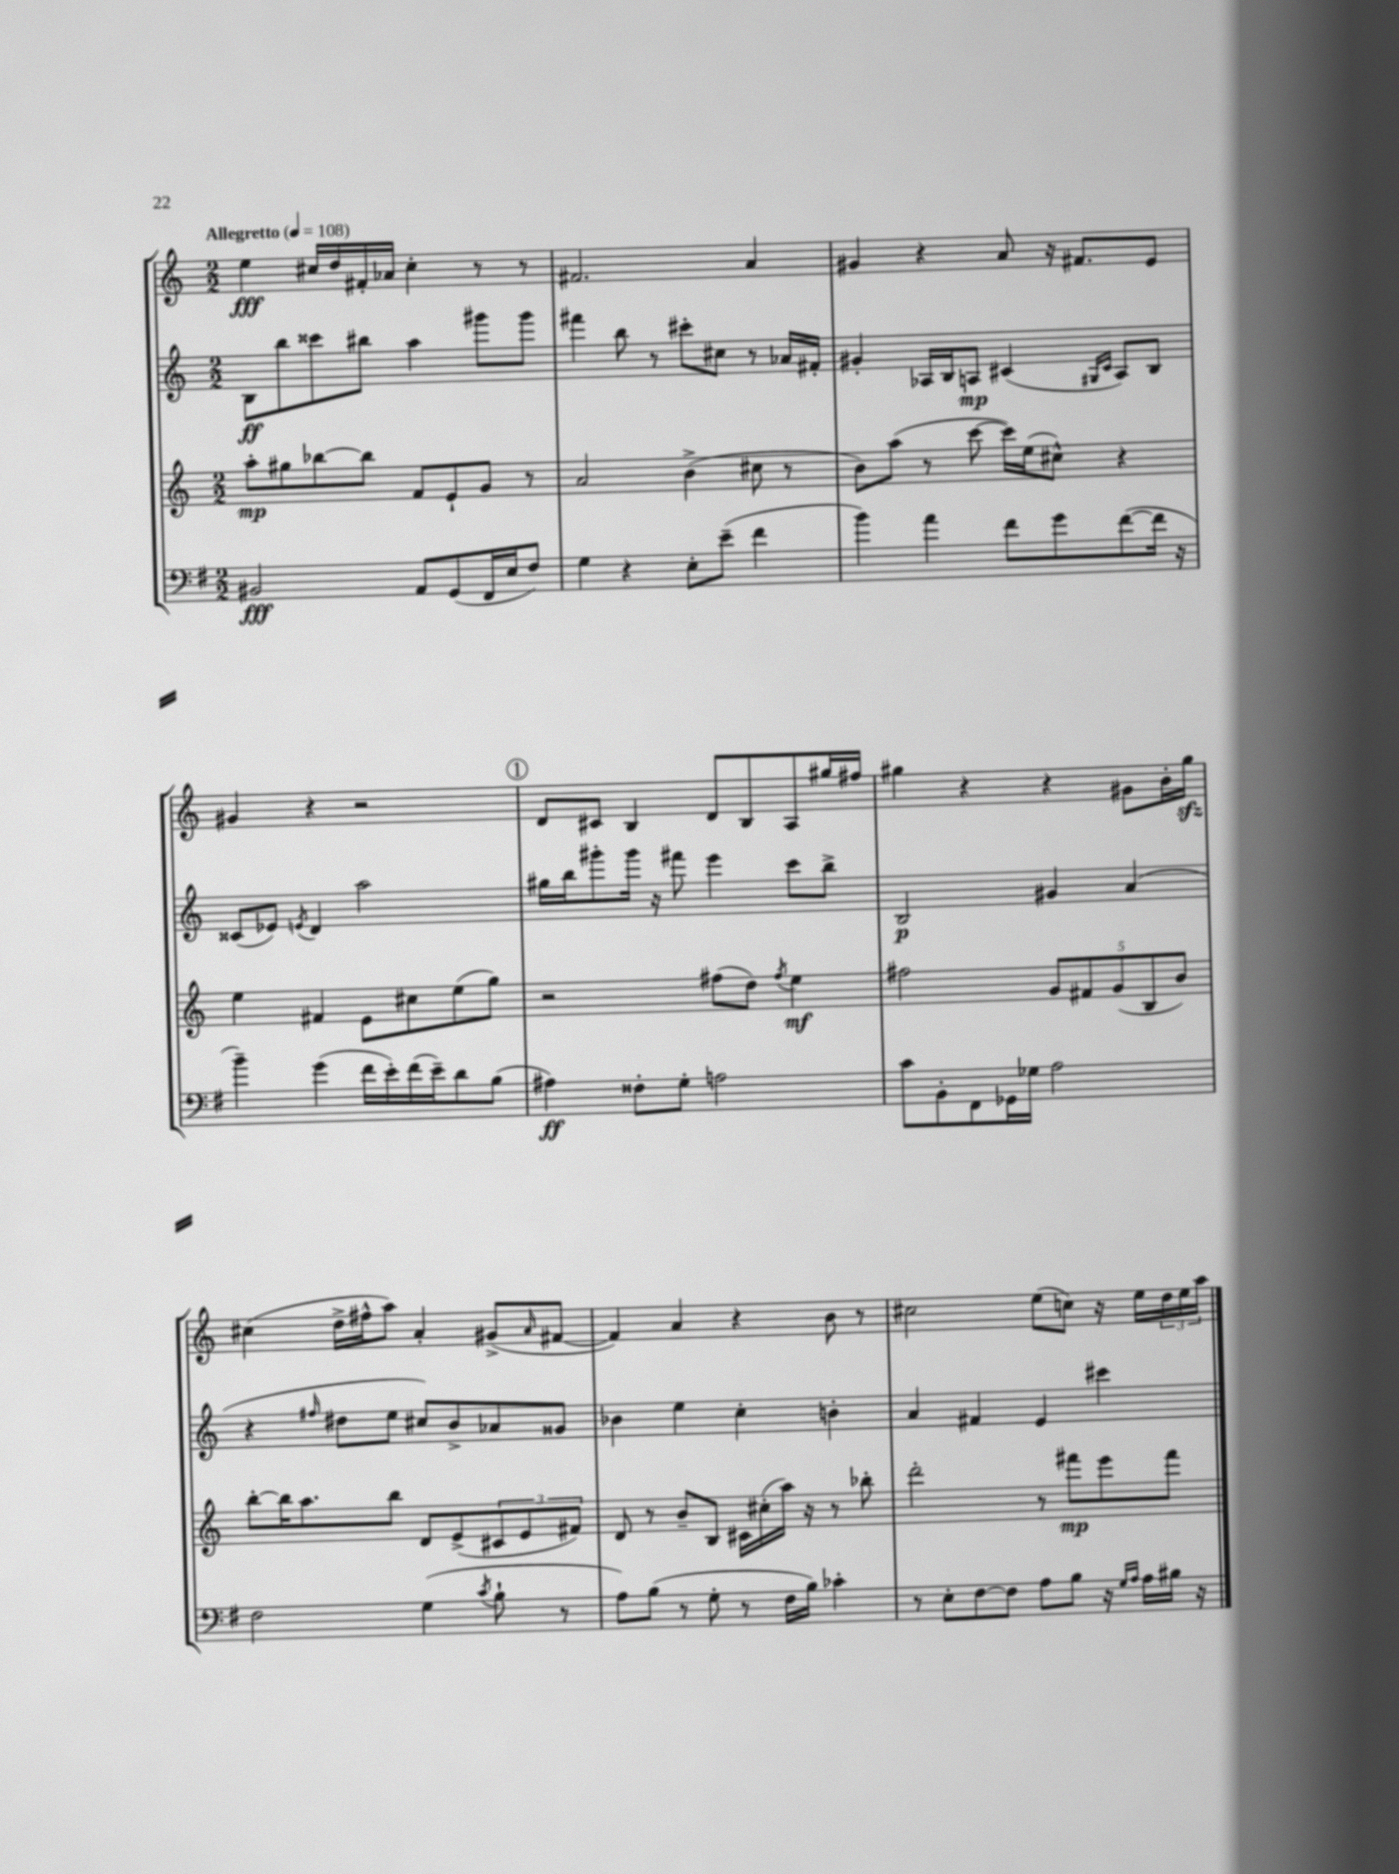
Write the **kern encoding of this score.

**kern	**dynam	**kern	**dynam	**kern	**dynam	**kern	**dynam
*part4	*part4	*part3	*part3	*part2	*part2	*part1	*part1
*staff4	*staff4	*staff3	*staff3	*staff2	*staff2	*staff1	*staff1
*clefF4	*	*clefG2	*	*clefG2	*	*clefG2	*
*k[f#]	*	*k[]	*	*k[]	*	*k[]	*
*M2/2	*	*M2/2	*	*M2/2	*	*M2/2	*
*MM108	*	*MM108	*	*MM108	*	*MM108	*
=1	=1	=1	=1	=1	=1	=1	=1
!	!	!	!	!	!	!LO:TX:a:B:t=Allegretto	!
2BB#X/	fff	8aa'\L	mp	8B\L	ff	4ee\	fff
.	.	8gg#X\	.	8bb\	.	.	.
.	.	[8bb-X\	.	8ccc##X\	.	16cc#X/LL	.
.	.	.	.	.	.	16dd/	.
.	.	8bb-\J]	.	8bb#X\J	.	16f#X'/	.
.	.	.	.	.	.	16a-X/JJ	.
8AA/L	.	8f/L	.	4aa\	.	4cc#'\	.
(8GG/	.	8e`/	.	.	.	.	.
16FF#/L	.	8g/J	.	8ggg#X\L	.	8r	.
16E/J	.	.	.	.	.	.	.
8F#/J)	.	8r	.	8ggg#\J	.	8r	.
=2	=2	=2	=2	=2	=2	=2	=2
4G\	.	2a/	.	4fff#X\	.	2.f#X/	.
4r	.	.	.	8bb\	.	.	.
.	.	.	.	8r	.	.	.
8E'\L	.	(4b^\	.	8ccc#X'\L	.	.	.
(8e~\J	.	.	.	8cc#X\J	.	.	.
4f#\	.	8cc#X\	.	8r	.	4a/	.
.	.	8r	.	16a-X/LL	.	.	.
.	.	.	.	16f#X'/JJ	.	.	.
=3	=3	=3	=3	=3	=3	=3	=3
4b\)	.	8b\L)	.	4g#X'/	.	4g#X/	.
.	.	(8aa\J	.	.	.	.	.
4a\	.	8r	.	16A-X/LL	.	4r	.
.	.	.	.	16B/J	.	.	.
.	.	[8ccc\	.	8An/J	mp	.	.
8f#\L	.	16ccc\LL])	.	(4c#X/	.	8a/	.
.	.	(16ee\J	.	.	.	.	.
8g\	.	8cc#X^^\J)	.	.	.	16r	.
.	.	.	.	.	.	8.f#X/L	.
.	.	.	.	16qqG#X/LL	.	.	.
.	.	.	.	16qqc#/JJ	.	.	.
([8f#\	.	4r	.	8A/L)	.	.	.
16f#\Jk]	.	.	.	8B/J	.	8e/J	.
16r	.	.	.	.	.	.	.
!!LO:LB:g=z
=4	=4	=4	=4	=4	=4	=4	=4
4b~\)	.	4ee\	.	(8c##X/L	.	4g#X/	.
.	.	.	.	8e-X/J)	.	.	.
.	.	.	.	8qen/	.	.	.
(4g\	.	4f#X/	.	4d/	.	4r	.
16f#\LL	.	8e\L	.	2aa\	.	2r	.
16e'\)	.	.	.	.	.	.	.
(16f#\	.	8cc#X\	.	.	.	.	.
16e~\J)	.	.	.	.	.	.	.
8d\	.	(8ee\	.	.	.	.	.
(8B\J	.	8gg\J)	.	.	.	.	.
!!LO:REH:place=s1:t=1
=5	=5	=5	=5	=5	=5	=5	=5
4A#X\)	ff	2r	.	16gg#X\LL	.	8d/L	.
.	.	.	.	16bb\J	.	.	.
.	.	.	.	8ggg#X'\	.	8c#X/J	.
8F##X'\L	.	.	.	16ggg#\Jk	.	4B/	.
.	.	.	.	16r	.	.	.
8G'\J	.	.	.	8fff#X\	.	.	.
2An\	.	(8ff#X\L	.	4eee\	.	8d/L	.
.	.	8dd\J)	.	.	.	8B/	.
.	.	8qff#/	.	.	.	.	.
.	.	4ee\	mf	8ccc\L	.	8A/	.
.	.	.	.	8bb^\J	.	16gg#X/L	.
.	.	.	.	.	.	16ff#X/JJ	.
=6	=6	=6	=6	=6	=6	=6	=6
8c\L	.	2ff#X\	.	2B/	p	4gg#X\	.
8BB'\	.	.	.	.	.	.	.
8FF#\	.	.	.	.	.	4r	.
16GG-X\L	.	.	.	.	.	.	.
16G-X\JJ	.	.	.	.	.	.	.
2A\	.	10g/L	.	4g#X/	.	4r	.
.	.	10f#X/	.	.	.	.	.
.	.	(10g/	.	.	.	.	.
.	.	.	.	(4a/	.	8g#X\L	.
.	.	10B/	.	.	.	.	.
.	.	.	.	.	.	16b'\L	.
.	.	10b/J)	.	.	.	.	.
.	.	.	.	.	.	16gg#zz\JJ	.
!!LO:LB:g=z
=7	=7	=7	=7	=7	=7	=7	=7
2F#\	.	[8bb'\L	.	4r	.	(4cc#X\	.
.	.	16bb\K]	.	.	.	.	.
.	.	8.aa\	.	.	.	.	.
.	.	.	.	16qqff#X/	.	.	.
.	.	.	.	8dd#X\L	.	16dd^\LL	.
.	.	.	.	.	.	16ff#X^^\J	.
.	.	8bb\J	.	8ee\J	.	8aa\J)	.
(4G\	.	8d/L	.	8cc#X/L)	.	4a'/	.
.	.	(8e^/	.	8b^/	.	.	.
8qc/	.	.	.	.	.	.	.
8B`\	.	12c#X/	.	8a-X/	.	(8g#X^/L	.
.	.	12e/	.	.	.	.	.
.	.	.	.	.	.	16qqa/	.
8r	.	.	.	8g##X/J	.	[8f#X/J	.
.	.	12f#X/J)	.	.	.	.	.
=8	=8	=8	=8	=8	=8	=8	=8
8A\L)	.	8d/	.	4b-X\	.	4f#/])	.
(8B\J	.	8r	.	.	.	.	.
8r	.	8b~/L	.	4ee\	.	4a/	.
8G'\	.	8B/J	.	.	.	.	.
8r	.	16c#X\LL	.	4cc'\	.	4r	.
.	.	(16cc#X'\	.	.	.	.	.
16F#\LL	.	16aa\JJ)	.	.	.	.	.
16B\JJ)	.	16r	.	.	.	.	.
4c-X'\	.	8r	.	4bn'\	.	8b\	.
.	.	8bb-X'\	.	.	.	8r	.
=9	=9	=9	=9	=9	=9	=9	=9
8r	.	2ddd'\	.	4a/	.	2cc#X\	.
8E'\L	.	.	.	.	.	.	.
[8F#\	.	.	.	4f#X/	.	.	.
8F#\J]	.	.	.	.	.	.	.
8A\L	.	8r	.	4e/	.	(8ee\L	.
8B\J	.	8fff#X\L	mp	.	.	8ccn\J)	.
16r	.	8eee\	.	4ccc#X\	.	16r	.
16qqG/LL	.	.	.	.	.	.	.
16qqA/JJ	.	.	.	.	.	.	.
16A\LL	.	.	.	.	.	16ee\LL	.
16B#X\JJ	.	8fff#\J	.	.	.	24dd\	.
.	.	.	.	.	.	24ee\	.
16r	.	.	.	.	.	.	.
.	.	.	.	.	.	24aa\JJ	.
==	==	==	==	==	==	==	==
*-	*-	*-	*-	*-	*-	*-	*-
